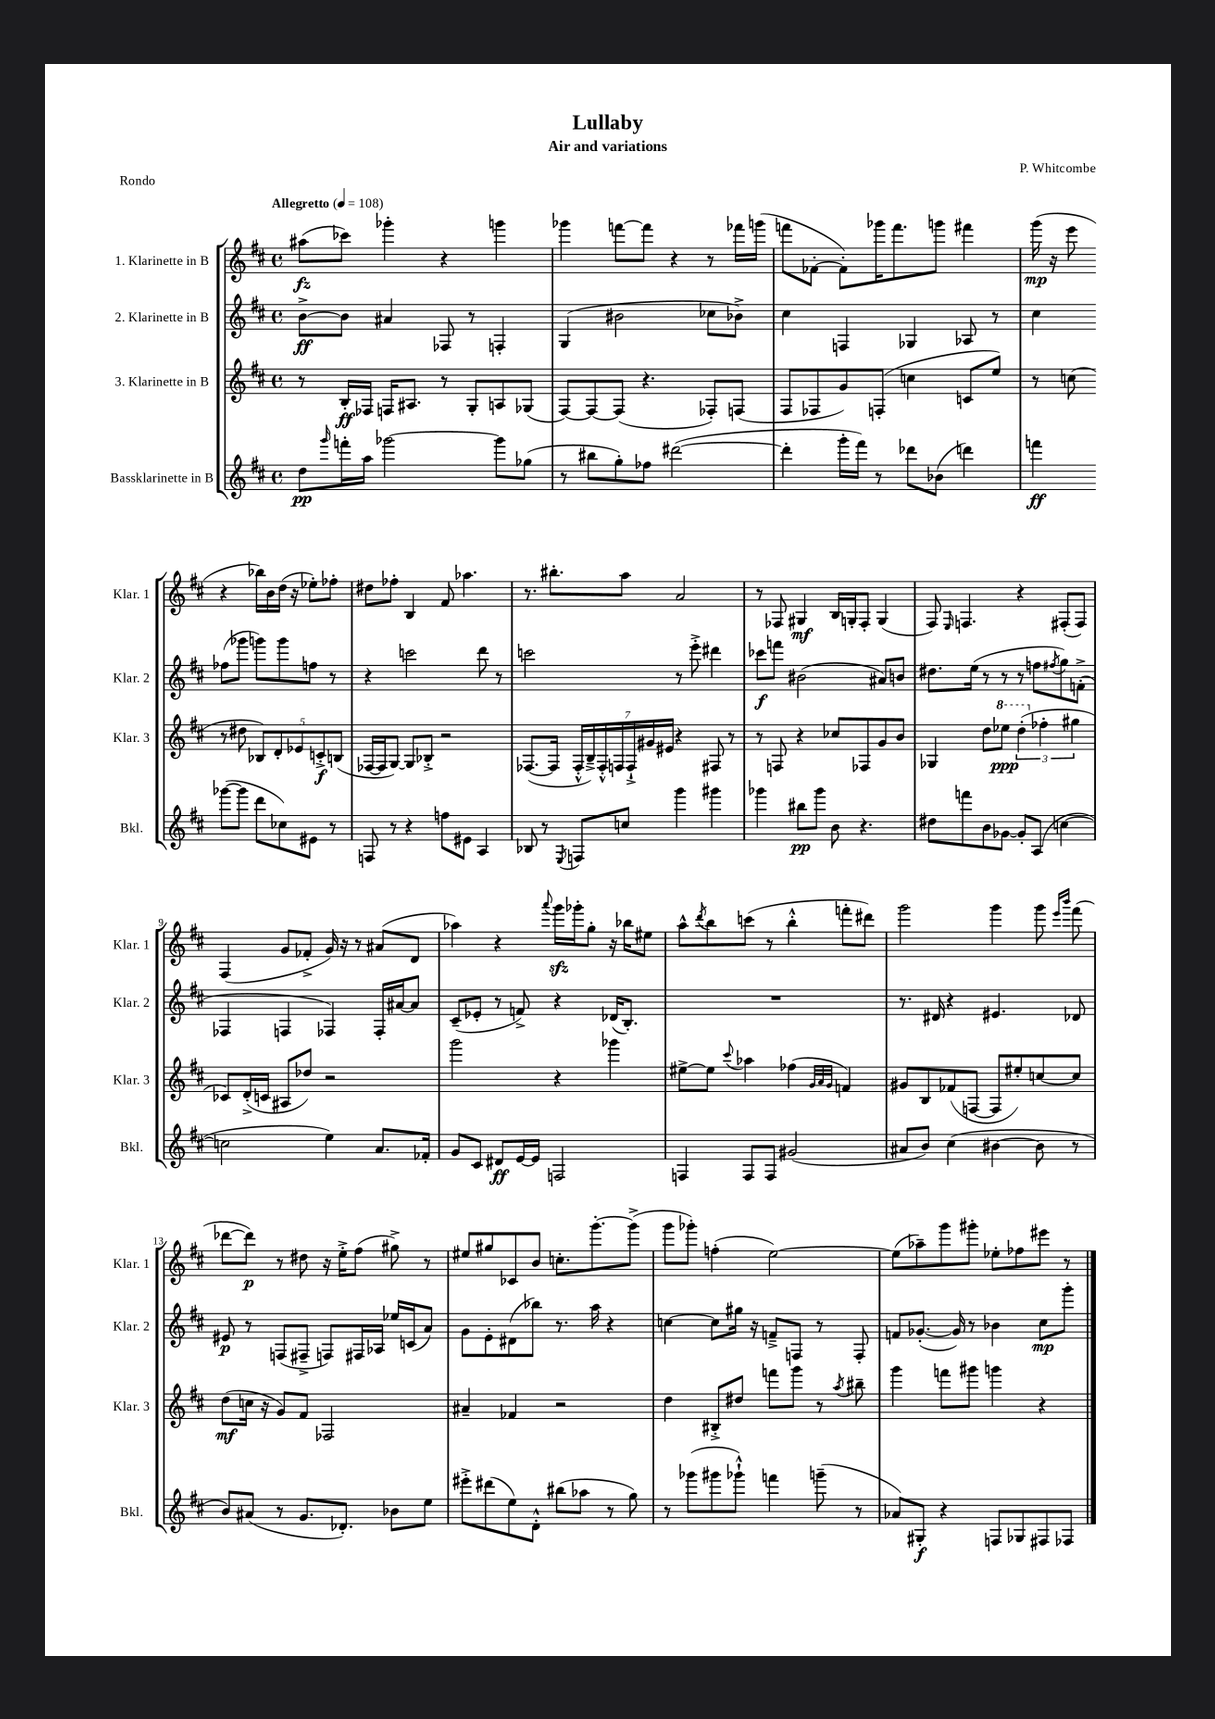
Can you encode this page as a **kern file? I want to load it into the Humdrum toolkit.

**kern	**kern	**kern	**kern
*staff4	*staff3	*staff2	*staff1
*clefG2	*clefG2	*clefG2	*clefG2
*k[f#c#]	*k[f#c#]	*k[f#c#]	*k[f#c#]
*M4/4	*M4/4	*M4/4	*M4/4
*met(c)	*met(c)	*met(c)	*met(c)
*MM108	*MM108	*MM108	*MM108
8dd	8r	[8b^	(8aa#
16qqggg	.	.	.
16fff'	16B'	8b]	8ccc-)
16aa	16F-	.	.
[2ggg-	16F	4a#	4ggg-'
.	8.A#	.	.
.	8r	8F-	4r
.	8G'	8r	.
8ggg-]	8A	4F'	4ggg
(8gg-	(8G-	.	.
=	=	=	=
8r	[8F#)	(4G	4ggg-
8bb#	8F#_	.	.
8gg')	(8F#]	2b#	[8fff
8ff-	4.r	.	8fff]
([2ddd#	.	.	4r
.	8F-')	8cc-	8r
.	(8F	8b-^)	16fff-
.	.	.	(16ggg
=	=	=	=
4ddd#']	8F#	4cc#	8fff
.	8F-	.	[8f-'
16ggg'	8g)	4F	8f-'])
16fff#)	.	.	.
8r	(8F'	.	16ggg-
.	.	.	8.fff
8ddd-	4cc	4G-	.
(8b-	.	.	8ggg
4ddd)	8c	8A-	4fff#
.	8ee)	8r	.
=	=	=	=
4fff	8r	4cc#	(16ggg
.	.	.	16r
.	(8cc	.	8eee
([8ggg-	8r	(8ff-	4r
8ggg-]	8dd#	8ggg-	.
8ddd	10B-)	8ggg)	16bb-)
.	.	.	16b
.	10d'	.	.
8cc-)	.	8ggg	(16dd
.	.	.	16r
.	10e-	.	.
8e#	.	8ff	8ee-')
.	10c'^	.	.
8r	.	8r	8ff-'
.	(10B	.	.
=	=	=	=
8F	[16F-	4r	8dd#
.	16F-]	.	.
8r	[8G)	.	8ff-'
4r	8G]	2ccc	4B
.	8B-'^	.	.
8ff	2r	.	8f#
8e#	.	.	4.aa-
4A	.	8ddd	.
.	.	8r	.
=	=	=	=
8B-	([8.F-	2ccc	8.r
8r	.	.	.
.	16F-]	.	8.bb#'
8qE	.	.	.
8F	28F-'^^	.	.
.	28B~^)	.	.
.	28F-'^^	.	.
.	28F	.	.
8cc	.	.	8aa
.	28F`^	.	.
.	28g#	.	.
.	28e#	.	.
4ggg	4r	8r	2a
.	.	8eee'^	.
4ggg#	8F#	4ddd#	.
.	8r	.	.
=	=	=	=
4ggg-	8r	8ccc-	8r
.	8F	8fff	8F-
8bb#	4r	(2b#	4G#
8ggg-	.	.	.
8b	8cc-	.	16B
.	.	.	16G'
4.r	8F-	.	8F-'
.	8g	8a#)	(4G
.	8b	8b	.
=	=	=	=
8dd#	4G-	8.dd#	8F#)
.	.	.	16qqE
8fff	.	.	4.F
.	.	(16ee	.
8b	8dd	8r	.
[8g-	8eee-	8r	.
8g-']	(6ddd'	8r	4r
(8A	.	8ff	.
.	6ff-'	.	.
.	.	8qff#	.
[4cc	.	8gg)	(8F#'
.	6gg#	.	.
.	.	(8f'^	8F#)
=	=	=	=
2cc]	8c-)	4F-	(4F#
.	(16d'^	.	.
.	16c	.	.
.	8A#	4F	8g
.	8dd-)	.	8f-'^
4ee)	2r	4F-)	16g)
.	.	.	16r
.	.	.	8r
8.a	.	16F-'	(8a#
.	.	[16a#	.
.	.	8a#]	8d
16f-'	.	.	.
=	=	=	=
8g	2ggg	(8c#~	4aa-)
8c#	.	8e-'	.
8d#	.	8r	4r
[16e	.	8f^)	.
16e]	.	.	.
.	.	.	8qqaaa
2F	4r	4r	16ggg
.	.	.	16ggg-'
.	.	.	8gg'
.	4ggg-	(16d-	16r
.	.	8.B')	16bb-
.	.	.	8ee#
=	=	=	=
4F	[8ee#^	1r	8aa^^
.	.	.	8qddd
.	8ee#]	.	8bb
.	8qqccc#	.	.
8F	4aa-	.	(8ccc
8F	.	.	8r
(2g#	(4ff-	.	4bb'^^
.	32qqg	.	.
.	32qqa	.	.
.	32qqg	.	.
.	4f)	.	8fff'
.	.	.	8ddd#)
=	=	=	=
8a#	8g#	8.r	2ggg
8b)	8B	.	.
.	.	16d#	.
(4cc#	(8f-	4r	.
.	[8F	.	.
[4b#	8F]	4.e#	4ggg
.	8ee#')	.	.
8b#]	[8cc	.	8ggg
.	.	.	16qqeee
.	.	.	16qqbbb
8r	8cc]	8d-	(8fff#
=	=	=	=
8b)	(8dd	8e#	[8ddd-
(8a#	16cc	8r	8ddd-])
.	16r	.	.
8r	8g)	(8F	8r
8.g	8f#	8F#~^	8dd#
.	2F-	8F)	16r
8.d-')	.	.	16ee'^
.	.	16F#	(8ff#
.	.	16A-	.
8b-	.	16ee-	8gg#^)
.	.	(16c	.
8ee	.	8a)	8r
=	=	=	=
8eee#'^	4a#~	8g	8ee#
(8ddd#	.	8e'	8gg#
8ee)	4f-	(8d#	8c-
8d'^^	.	8bb-)	8b
(8bb#	2r	8.r	8.cc'
8aa-	.	.	.
.	.	16aa	[8.ggg'
8r	.	4r	.
8gg)	.	.	(8ggg^]
=	=	=	=
8r	4dd	[4cc	8ggg
(8ggg-	.	.	8ggg-')
8ggg#	8B#'^	8cc]	(4ff'
8ggg-`^^)	8dd#	16gg#	.
.	.	16r	.
4fff	8fff	8f~^	[2ee)
.	8ggg	8F	.
(8ggg~	8r	8r	.
.	8qaa	.	.
8r	8bb#~	8F'	.
=	=	=	=
8a-)	4ggg	8f	(8ee]
8G#'	.	([8.g-'	8aa-~)
4r	8fff	.	8ggg
.	.	16g-])	.
.	8ggg#	8r	8ggg#'
8F	4ggg	4b-	8ee-'
8G-	.	.	8ff-
8F#	4r	8cc#	8eee#
8F-	.	8ggg'	8r
==	==	==	==
*-	*-	*-	*-
